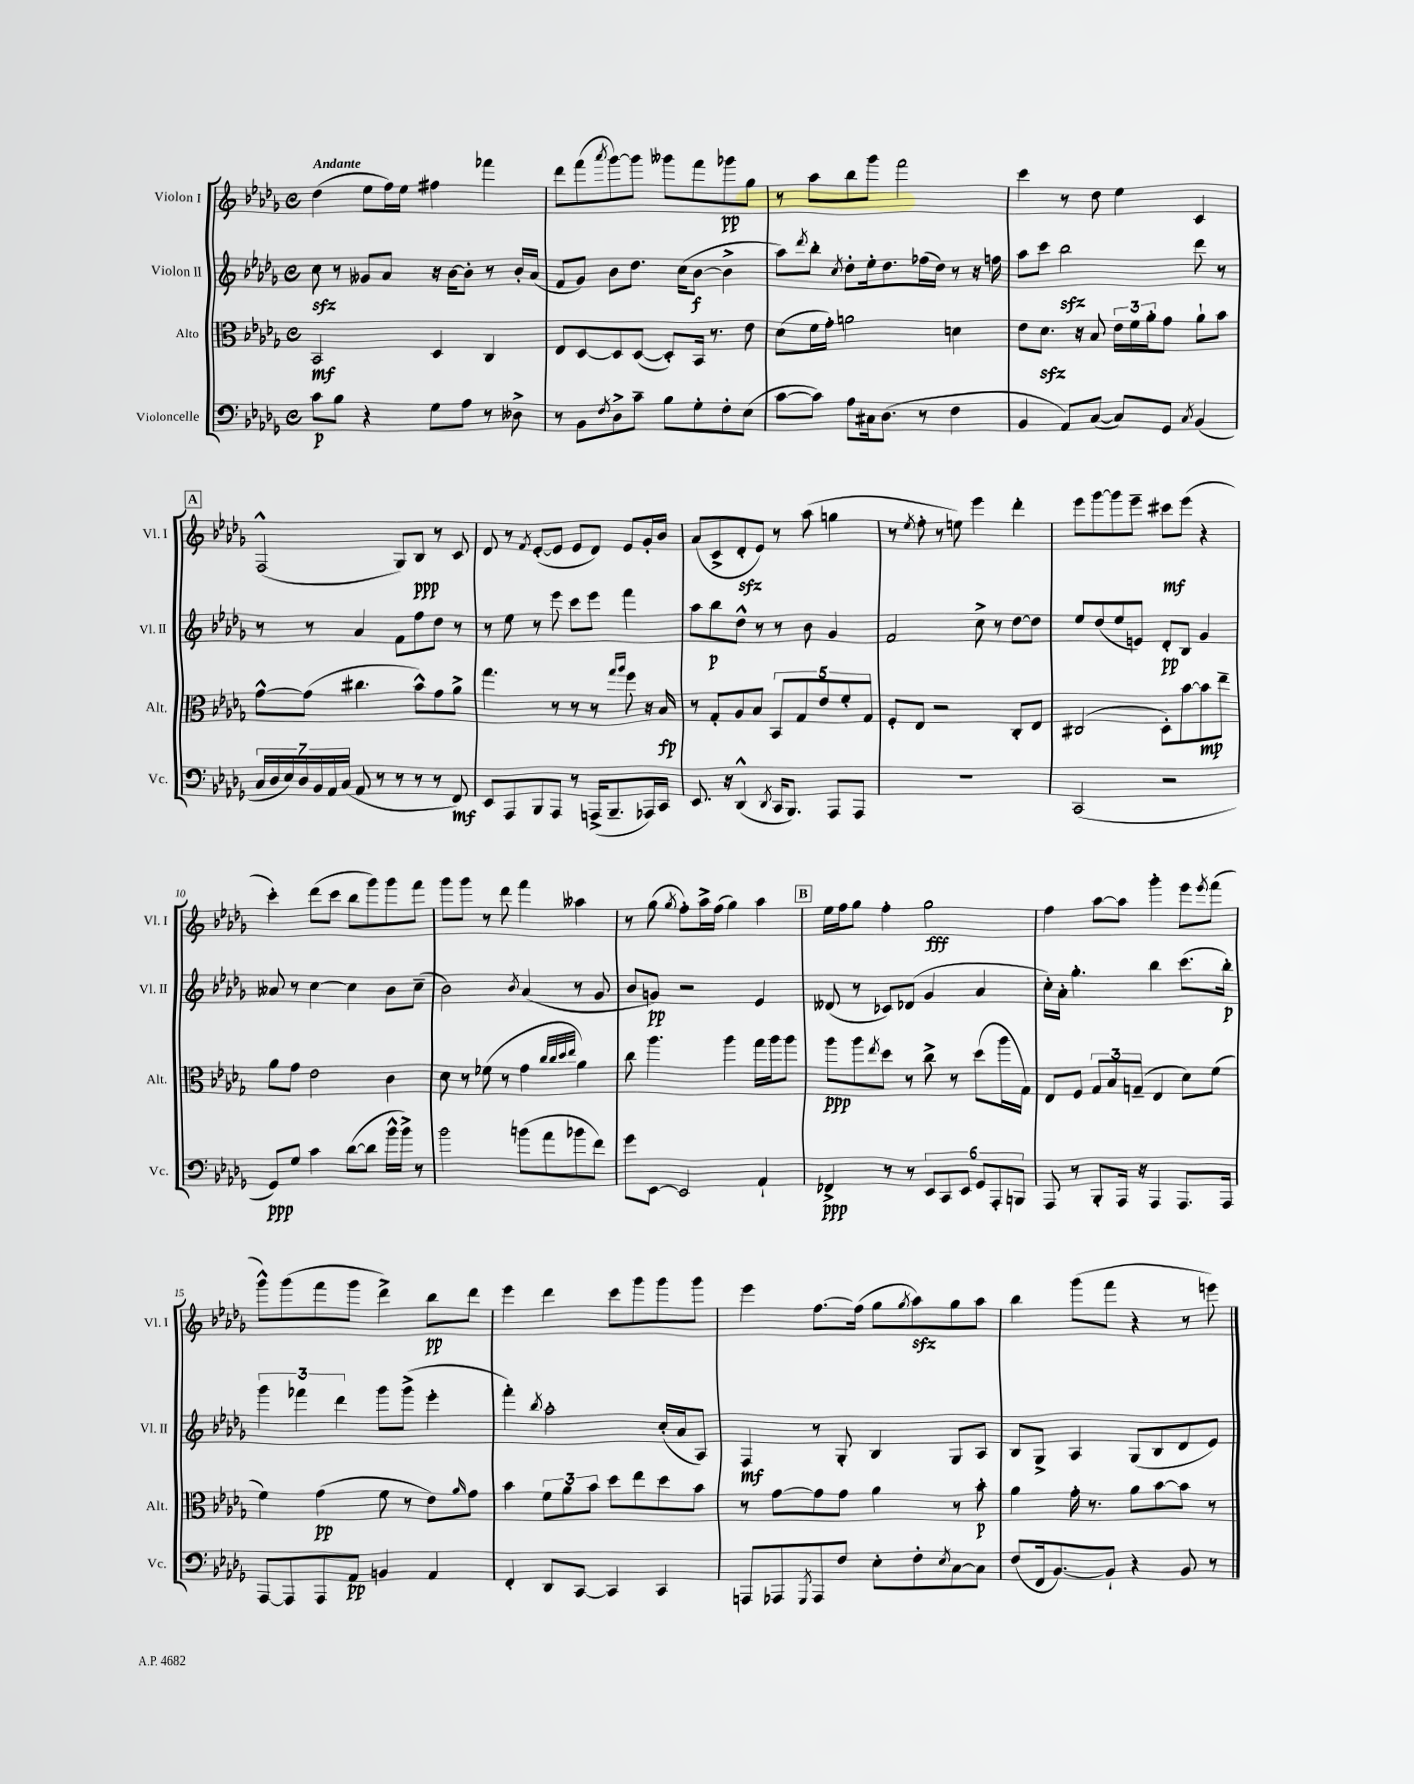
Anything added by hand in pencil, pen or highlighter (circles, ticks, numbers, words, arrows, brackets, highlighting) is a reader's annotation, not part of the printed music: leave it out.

**kern	**kern	**kern	**kern
*staff4	*staff3	*staff2	*staff1
*clefF4	*clefC3	*clefG2	*clefG2
*k[b-e-a-d-g-]	*k[b-e-a-d-g-]	*k[b-e-a-d-g-]	*k[b-e-a-d-g-]
*M4/4	*M4/4	*M4/4	*M4/4
*met(c)	*met(c)	*met(c)	*met(c)
8c\L	2BB-/	8cc\	(4dd-\
8B-\J	.	8r	.
4r	.	8g--/L	8ee-\L
.	.	8a-/J	16ff\L)
.	.	.	16ee-\JJ
8G-\L	4D-/	16r	4ff#\
.	.	[16b-\LK	.
8A-\J	.	8b-'\]J	.
8r	4C/	8r	4fff-\
8D--^\	.	16b-'/LL	.
.	.	(16a-/JJ	.
=	=	=	=
8r	8E-/L	8f/L	8ddd-\L
8BB-\L	[8D-/	8g-/J)	(8fff\
8qF/	.	.	8qaaa-/
8D-^\	8D-/]	8b-\L	[8ggg-\)
8c~\J	([8D-/J	8.dd-\J	8ggg-\]J
8B-\L	8D-'/]L)	.	8ggg--\L
.	.	(16cc\LK	.
8G-'\	16BB-/Jk	[8b-\J	8fff\
.	8.r	.	.
8F'\	.	4b-^\]	8ggg-\
(8E-\J	8e-\	.	8gg-\J
=	=	=	=
[8c\L	(8d-\L	8aa-\L)	8r
.	.	8qddd-/	.
8c\]J)	16f\L	8bb-'\J	8aa-\L
.	16g-'\JJ)	.	.
.	.	8qcc/	.
8A-\L	2a\	8dd-'\L	8bb-\
16C#\k	.	16ee-'\k	8ggg-\J
(8.D-\J	.	8.dd-\	.
.	.	.	2fff\
8r	.	(16ff-\L	.
.	.	16dd-\JJ)	.
4F\	4d\	8r	.
.	.	16r	.
.	.	16ff\	.
=	=	=	=
4BB-/	8e-\L	8aa-\L	4ccc\
.	8.d-\J	8ccc\J	.
8AA-/L)	.	2bb-\	8r
.	16r	.	.
([8C/J	8B-/	.	8dd-\
8C/]L)	24e-\LL	.	4ee-\
.	24f\	.	.
.	24a-'\J	.	.
8GG-/J	8g-\J	.	.
8qC/	.	.	.
(4BB-/	8a-`\L	8ddd-\	4c/
.	8b-\J	8r	.
=	=	=	=
28C/LL	[8g-^^\L	8r	(2F^^/
28D-/	.	.	.
28E-/)	.	.	.
28D-/	.	.	.
.	(8g-\]J	8r	.
28BB-/	.	.	.
28AA-/	.	.	.
(28C/JJ	.	.	.
8AA-/	4.cc#\	4a-/	.
8r	.	.	.
8r	.	8f\L	8G-/L)
8r	8b-^^\L)	8ff\	8B-/J
8r	8g-\	8dd-\J	8r
8FF/)	8a-^\J	8r	8c/
=	=	=	=
8EE-/L	4.gg-\	8r	8d-/
8AAA-/	.	8ee-\	8r
.	.	.	8qf/
8BBB-/	.	8r	([8e-'/L
8AAA-/J	8r	8eee-\	8e-/]J
8r	8r	8ccc\L	8e-/L
(16AAA^/LK	8r	8eee-\J	8d-/J)
8.BBB-~/	.	.	.
.	16qqgg-/LL	.	.
.	16qqaa-/JJ	.	.
.	8ff\	4fff\	8e-/L
16AAA-/L)	16r	.	16g-'/L
16CC/JJ	16B-/	.	16b-/JJ
=	=	=	=
8.EE-/	8r	8aa-\L	(8a-/L
.	8G-'/L	8bb-\	8c^/
16r	.	.	.
(4DD-^^/	8A-/	8dd-^^\J	8d-'/
.	8B-/J	8r	8e-/J)
8qDD-/	.	.	.
16CC/LK	10BB-/L	8r	8r
8.BBB-/J)	.	.	.
.	10G-/	.	.
.	.	8b-\	(8aa-\
.	10e-/	.	.
8AAA-/L	.	4g-/	4gg\
.	10f'/	.	.
8AAA-/J	.	.	.
.	10G-/J	.	.
=	=	=	=
1r	8F'/L	2f/	8r
.	.	.	8qee-/
.	8E-/J	.	8ff'\
.	2r	.	8r
.	.	.	8ee\)
.	.	8cc^\	4eee-\
.	.	8r	.
.	8C'/L	[8dd-\L	4ddd-'\
.	8E-/J	8dd-\]J	.
=	=	=	=
(2CC/	(2C#/	8ee-/L	8eee-\L
.	.	(8dd-/	[8ggg-\
.	.	8ee-/	8ggg-\]
.	.	8e/J)	8eee-~\J
2r	8D-'\L)	8d-'/L	8ccc#\L
.	[8b-\	8B-/J	(8eee-\J
.	8b-\]	4g-/	4r
.	8ee-~\J	.	.
=	=	=	=
8GG-/L)	8a-\L	8a--/	4ccc'\)
8G-/J	8g-\J	8r	.
4c\	2e-\	[4cc\	(8ddd-\L
.	.	.	8ccc\J
([8d-\L	.	4cc\]	8bb-\L
8d-\]J	.	.	8ggg-\)
16b-^^\LL	4c\	8b-\L	8ggg-\
16b-^\JJ)	.	.	.
8r	.	(8cc~\J	8fff\J
=	=	=	=
2b-\	8d-\	2b-\)	8ggg-\L
.	8r	.	8ggg-\J
.	(8f-\	.	8r
.	8r	.	8ddd-\
.	.	8qb-/	.
(8b\L	4g-\	(4a-/	4fff\
8a-\	.	.	.
.	32qqcc/LLL	.	.
.	32qqcc/	.	.
.	32qqdd-/	.	.
.	32qqee-/JJJ	.	.
8b-\	4a-\)	8r	4aa--\
8f\J)	.	8g-/	.
=	=	=	=
8g-\L	8cc\	8b-/L	8r
[8EE-\J	4.aa-\	8g/J)	(8gg-\
.	.	.	8qgg-/
2EE-/]	.	2r	8ff'\L)
.	.	.	16aa-^\L
.	.	.	(16ff\JJ
.	4aa-\	.	4gg-\)
4AA-`/	16gg-\LL	4e-/	4aa-\
.	16aa-\J	.	.
.	8aa-\J	.	.
=	=	=	=
4FF-^/	8aa-\L	(8d--/	16ee-\LL
.	.	.	16ff\J
.	8aa-\	8r	8gg-\J
.	8qee-/	.	.
8r	8dd-\J	8c-/L)	4ff'\
8r	8r	(8d-/J	.
12EE-/L	8cc^\	4g-/	2gg-\
12CC/	.	.	.
.	8r	.	.
12EE-/J	.	.	.
12GG-/L	(8dd-\L	4a-/	.
12AAA-'/	.	.	.
.	16aa-\L	.	.
12BBB/J	.	.	.
.	16G-\JJ)	.	.
=	=	=	=
8AAA-/	8E-/L	16cc'\LL)	4ff\
.	.	16a-'\JJ	.
8r	8F/J	4.gg-'\	.
8BBB-'/L	12G-/L	.	[8aa-\L
.	12B-/	.	.
16AAA-/Jk	.	.	8aa-\]J
.	(12G~/J	.	.
16r	.	.	.
4AAA-/	4E-/	4bb-\	4ggg-'\
8.AAA-/L	8d-\L)	(8.ccc\L	8eee-\L
.	.	.	8qeee-/
.	(8f\J	.	(8fff\J
16AAA-/Jk	.	16bb-'\Jk)	.
=	=	=	=
[8AAA-/L	4f\)	6ggg-\	8ggg-^^\L)
8AAA-/]	.	.	(8ggg-\
.	.	6fff-\	.
8AAA-/	(4g-\	.	8fff\
.	.	6ddd-\	.
8AA-/J	.	.	8ggg-\J
4BB/	8f\	8ggg-\L	4ddd-^\)
.	8r	(8ggg-^\J	.
4AA-/	8e-\L)	4eee-'\	8bb-\L
.	16qqa-/	.	.
.	8g-\J	.	8ddd-\J
=	=	=	=
4FF'/	4b-\	4fff'\)	4eee-\
.	.	8qbb-/	.
8DD-/L	12f\L	2aa-'\	4ddd-\
.	12a-\	.	.
[8CC/J	.	.	.
.	12b-\J	.	.
4CC/]	8dd-\L	.	8ccc\L
.	8ee-\	.	8ggg-\
4CC/	8dd-\	(16cc'/LL	8ggg-\
.	.	16a-/J	.
.	8b-\J	8A-/J)	8ggg-\J
=	=	=	=
8AAA/L	8r	4F/	4eee-\
8AAA-/	[8g-\L	.	.
8qGGG-/	.	.	.
8AAA-/	8g-\]	8r	[8.ff\L
8F/J	8g-\J	8G-'/	.
.	.	.	(16ff\]Jk
8E-'\L	4a-\	4B-/	8gg-\L
.	.	.	8qgg-/
8F'\	.	.	8aa-\)
8qE-/	.	.	.
[8C\	8r	8G-/L	8gg-\
8C\]J	8b-'\	8A-/J	8aa-\J
=	=	=	=
(8F/L	4a-\	8B-/L	4bb-\
16FF/k	.	8G-^/J	.
[8.BB-/)	.	.	.
.	16g-'\	4A-/	(8ggg-\L
.	8.r	.	.
8BB-`/]J	.	.	8fff\J
4r	8a-\L	(8G-/L	4r
.	[8b-\	8B-/	.
8BB-/	8b-\]J	8d-/	8r
8r	8r	8e-/J)	8eee\)
==	==	==	==
*-	*-	*-	*-
